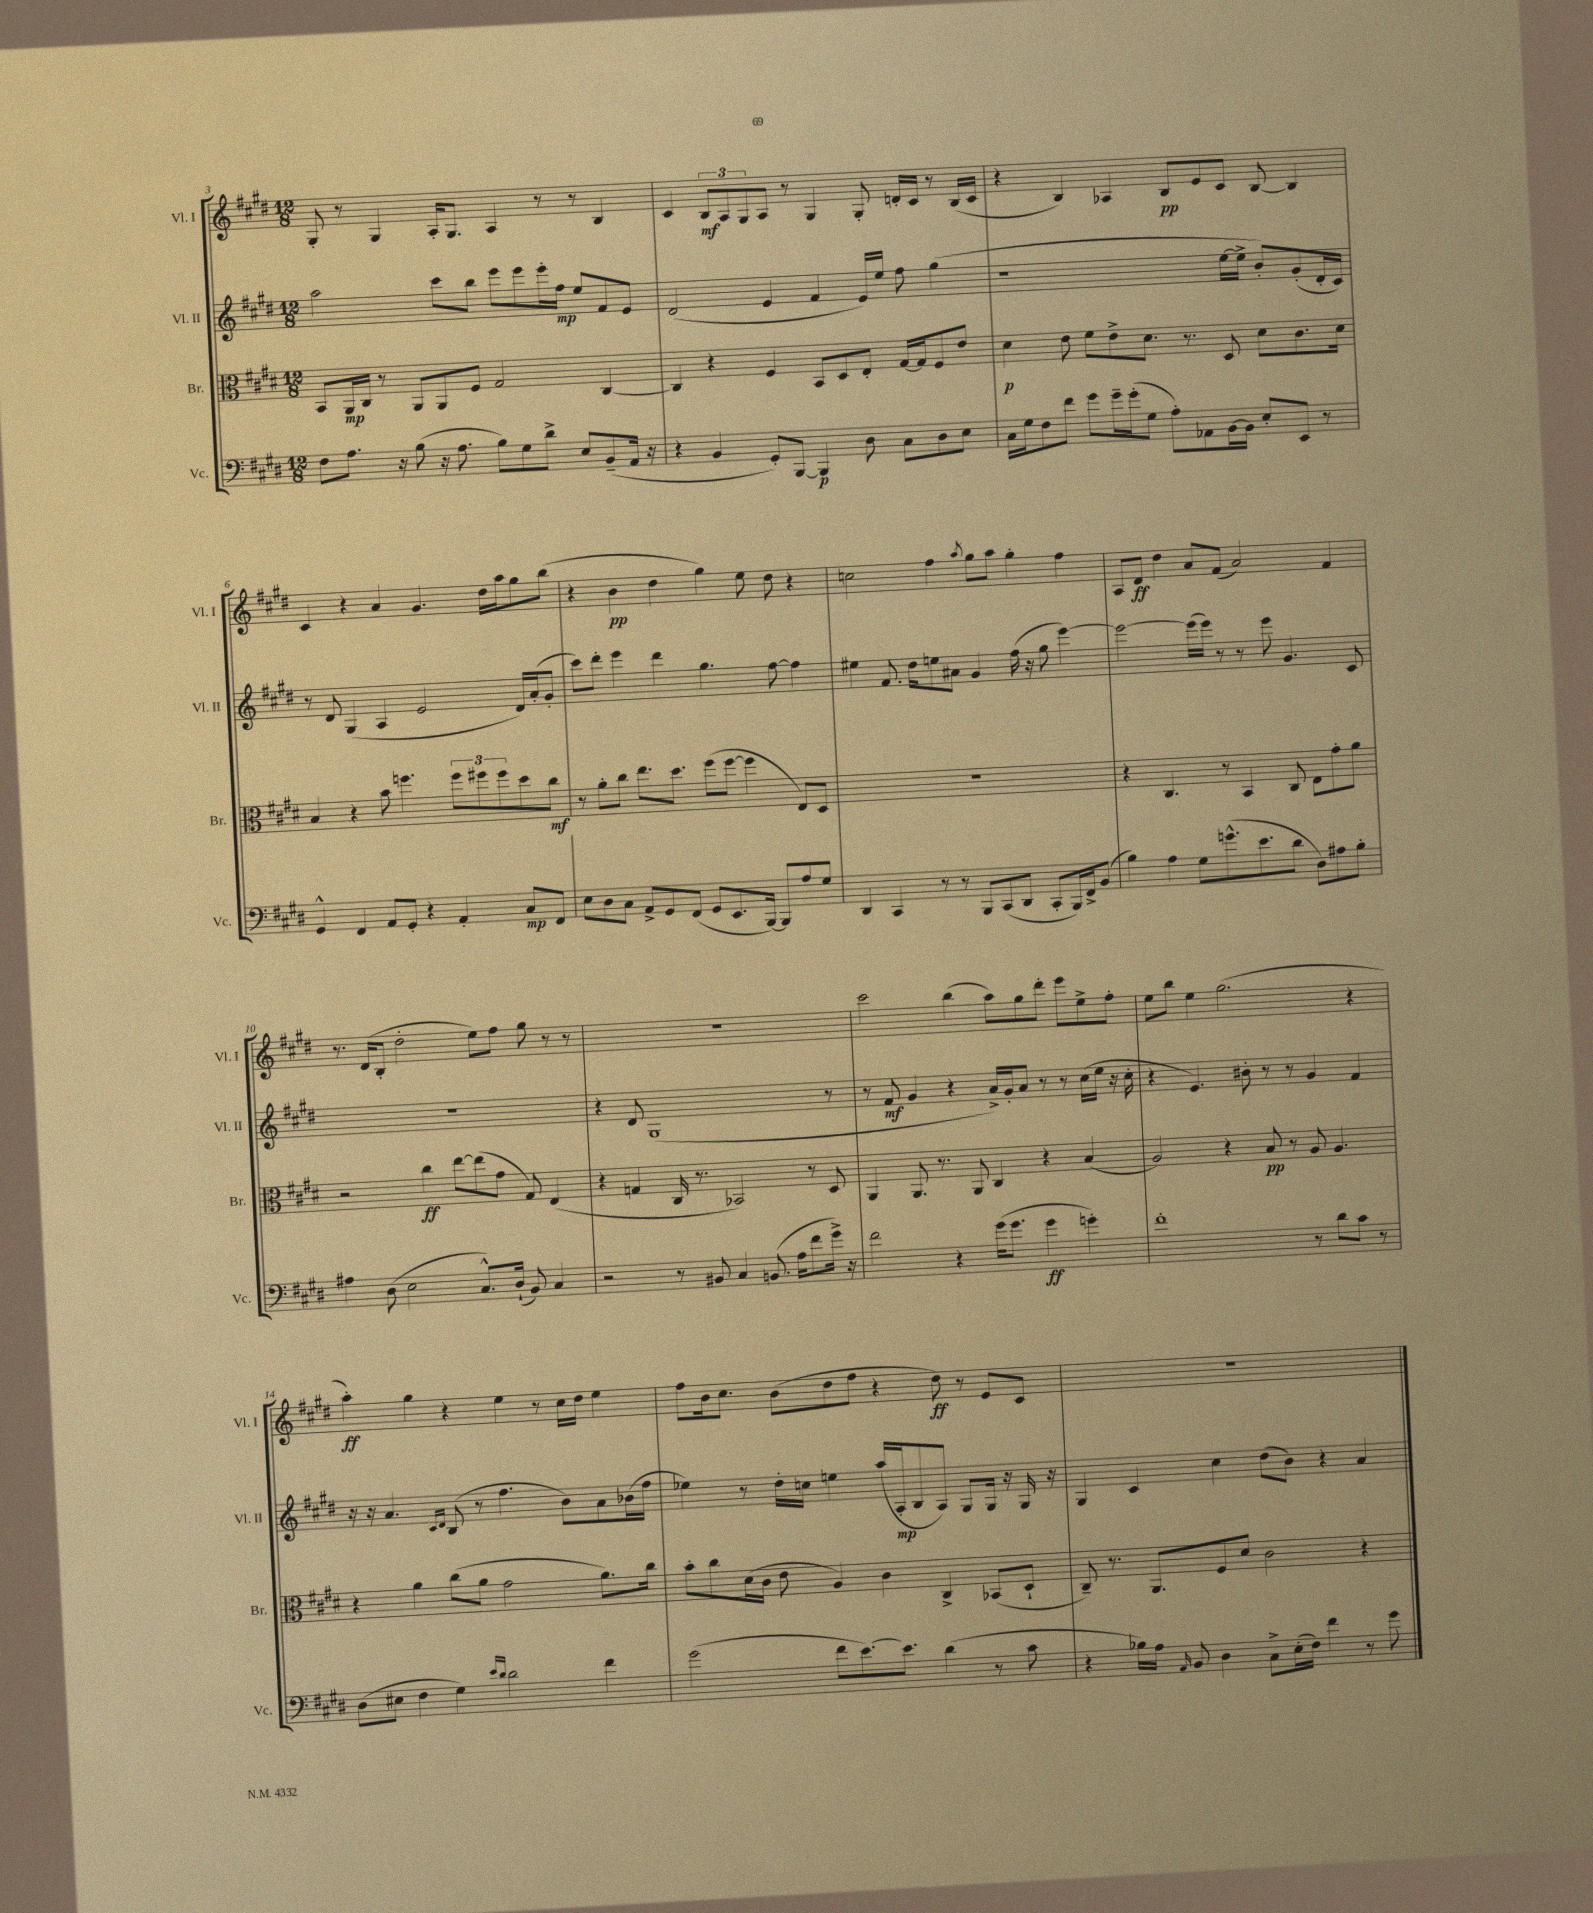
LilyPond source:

<<
\new StaffGroup <<
\new Staff = "s0" \with { instrumentName = "Vl. I" shortInstrumentName = "Vl. I" } {
    \clef treble \key e \major \numericTimeSignature \time 12/8
    gis8-. r8 gis4 a16-. gis8. a4 r8 r8 b4 |
    cis'4 \tuplet 3/2 { b8\mf a8 gis8 } a8 r8 gis4 gis8-. d'16-. cis'16 r8 b16( cis'16 |
    r4 b4) aes4 b8\pp e'8 cis'8 b8~ b4 |
    cis'4 r4 a'4 gis'4. dis''16 a''16 gis''8 b''8( |
    r4 b'4\pp dis''4 gis''4) e''8 dis''8 r4 |
    c''2 fis''4 \acciaccatura { a''8 } gis''8 a''8 gis''4-. fis''4 |
    a8 dis'8\ff dis''4 a'8 fis'8( a'2) fis'4 |
    r8. dis'16( b8-. dis''2-. e''8) fis''8 gis''8 r8 r8 |
    R1. |
    cis'''2 b''4( a''8) gis''8 dis'''8-. e'''8 e''8-> fis''8-. |
    e''8 b''8 e''4 gis''2.( r4 |
    a''4-.\ff) gis''4 r4 e''4 r8 cis''16 dis''16 e''4 |
    fis''8 b'16 cis''8. b'8( dis''8 fis''8 r4 dis''8\ff) r8 e'8 cis'8 |
    R1. \bar "|." |
}
\new Staff = "s1" \with { instrumentName = "Vl. II" shortInstrumentName = "Vl. II" } {
    \clef treble \key e \major \numericTimeSignature \time 12/8
    a''2 cis'''8 b''8 e'''8 e'''8 e'''16-. fis''16\mp e''8 fis'8 e'8 |
    dis'2( e'4 fis'4 e'16) e''16 fis''8 gis''4( |
    r1 e''16~ e''16-> b'8-.) gis'8-.( dis'16-. cis'16) |
    r8 dis'8 gis4( a4 e'2 dis'16) a'16-.( gis'8-. |
    cis'''8) dis'''8-. e'''4 dis'''4 gis''4. fis''8~ fis''4 |
    eis''4 fis'8. dis''16 e''8 ais'8 gis'4 fis''16( r16 gis''8 e'''4~) |
    e'''2~ e'''16( e'''16) r8 r8 e'''8 gis'4. cis'8 |
    R1. |
    r4 dis'8 gis1( r8 |
    r8 fis'8\mf gis'4 r4 a'16->) gis'16-. a'8 r8 r8 cis''16( e''16 r16 cis''16-. |
    r4 e'4.) bis'8-. r8 r8 gis'4 fis'4 |
    r16 r16 a'4. \grace { cis'16 dis'16 } b8( r8 fis''4. b'8) a'8 bes'16( fis''16 |
    ees''4) r8 dis''16-. c''16 e''4 a''16( a16-.\mp b8 a8) gis8 gis16 r16 gis16 r16 |
    gis4 cis'4 cis''4 dis''8( b'8) r4 a'4 \bar "|." |
}
\new Staff = "s2" \with { instrumentName = "Br." shortInstrumentName = "Br." } {
    \clef alto \key e \major \numericTimeSignature \time 12/8
    b,8 a,16\mp cis16 r8 a,8 a,8 fis8 gis2 cis4~ |
    cis4 r4 fis4 b,8 dis8 e8-. gis16~ gis16 fis8 e'8 |
    dis'4\p e'8 fis'8 e'8-> dis'8. r8. dis8 dis'8 cis'8. dis'16 |
    b4 r4 b'8 f''4. \tuplet 3/2 { f''8 fis''8 fis''8 } dis''8 cis''8\mf |
    r8 a'8-. cis''8 e''8. dis''8. fis''8( fis''8~ fis''4 e8) dis8 |
    R1. |
    r4 cis4. r8 b,4 cis8 e8 gis'8-. a'8 |
    r2 cis''4\ff e''8~ e''8( gis'8 gis8) e4( |
    r4 g4 cis16 r8. bes,2) r8 dis8 |
    a,4 a,8. r8. a,8 cis4 r4 b4( |
    a2) r4 b8\pp r8 a8 a4. |
    r4 a'4 cis''8( a'8 gis'2 a'8.) cis''16 |
    b'8-. cis''8 dis'16( cis'16 e'8 a4) cis'4 cis4-> bes,8( dis8-! |
    cis8--) r8. a,8. fis8 dis'8 cis'2 r4 \bar "|." |
}
\new Staff = "s3" \with { instrumentName = "Vc." shortInstrumentName = "Vc." } {
    \clef bass \key e \major \numericTimeSignature \time 12/8
    fis8 a8. r16 b8( r16 a8. b8) gis8 dis'8-> e8 b,8--( a,16 r16 |
    r4 b,4 gis,8-.) b,,8~ b,,4\p dis8 cis8 dis8 e8 |
    cis16 gis16 fis8 fis'8 gis'8 gis'16-- gis'16-.( gis8 a8-.) aes,8 b,16~ b,16 e8-. e,8 r8 |
    gis,4-^ fis,4 a,8 gis,8-. r4 a,4-. cis8\mp fis,8 |
    e8 dis8 cis8 a,8-> gis,8 fis,8( gis,8 e,8. b,,16~) b,,8 a8 gis8 |
    dis,4 cis,4 r8 r8 b,,8 cis,8( dis,8 cis,8-. b,,16) fis,16-> b,8( |
    b4) a4 gis8 g'8.-^( e'8. dis'8 dis8) ais8 b8-. |
    ais4 dis8( e2 cis8.-^) dis16-!( b,8) cis4 |
    r2 r8 bis,8 cis4 b,8.( a16 fis'8 gis'16->) r16 |
    fis'2 r4 gis'16( gis'8. gis'4\ff g'4-.) |
    fis'1-. r8 dis'8 cis'8 r8 |
    dis8( eis8 fis4 gis4) \grace { e'16 dis'16 } dis'2 fis'4 |
    gis'2( fis'8 e'8.~) e'8. dis'4( r8 cis'8 |
    r4 bes16) a16 \grace { a,16 } b,8 dis4 cis8-> e16-.( fis16) fis'4 r8 gis'8 \bar "|." |
}
>>
>>
\layout { \context { \Score currentBarNumber = #3 } }
